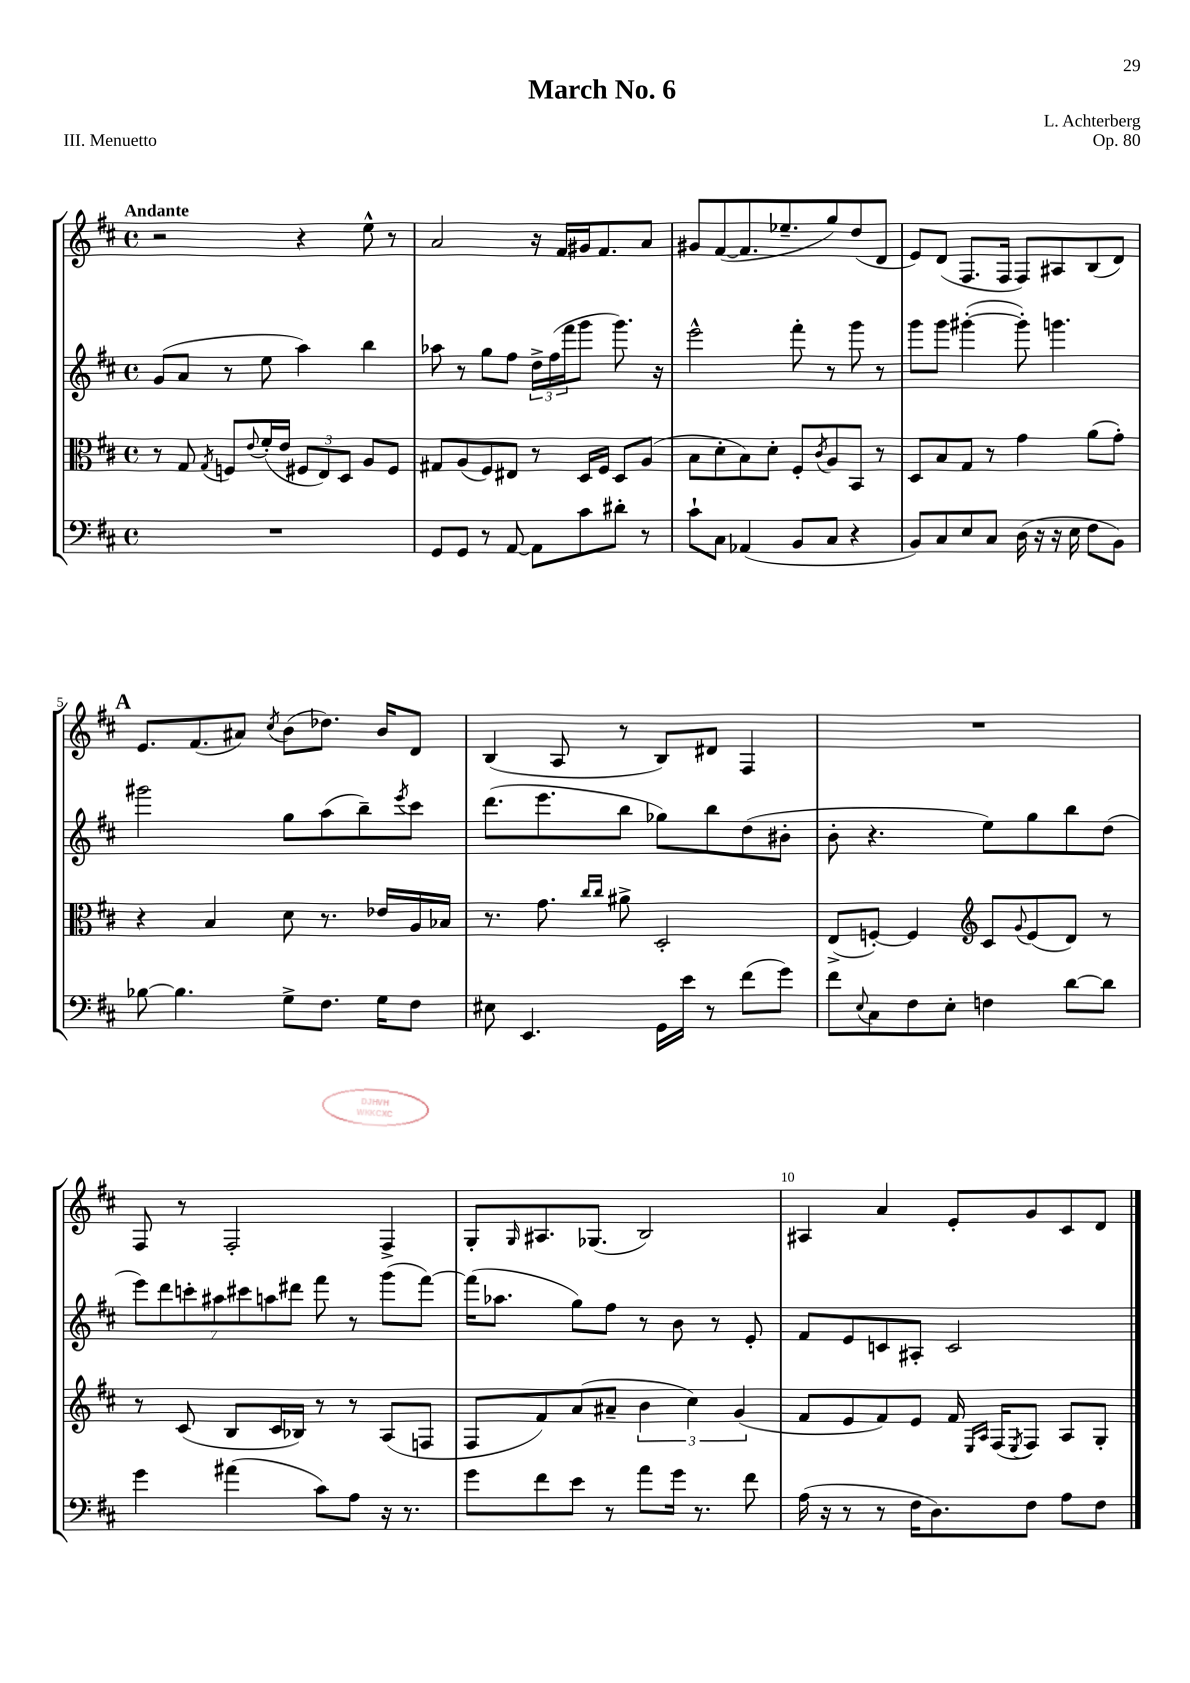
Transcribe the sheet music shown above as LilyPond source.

\header { title = "March No. 6" composer = "L. Achterberg" opus = "Op. 80" piece = "III. Menuetto" }
<<
\new StaffGroup <<
\new Staff = "s0" {
    \clef treble \key d \major \defaultTimeSignature \time 4/4 \tempo "Andante"
    r2 r4 e''8-^ r8 |
    a'2 r16 fis'16 gis'16 fis'8. a'8 |
    gis'8 fis'8~( fis'8. ees''8.-- g''8) d''8( d'8 |
    e'8) d'8( fis8. fis16 fis8) ais8 b8( d'8) |
    \mark \markup { \bold "A" } e'8. fis'8.( ais'8) \acciaccatura { cis''8 } b'8( des''8.) b'16 d'8 |
    b4( a8 r8 b8) dis'8 fis4 |
    R1 |
    fis8 r8 fis2-. fis4-> |
    g8-. \grace { g16 } ais8. ges8.( b2) |
    ais4 a'4 e'8-. g'8 cis'8 d'8 \bar "|." |
}
\new Staff = "s1" {
    \clef treble \key d \major \defaultTimeSignature \time 4/4
    g'8( a'8 r8 e''8 a''4) b''4 |
    aes''8 r8 g''8 fis''8 \tuplet 3/2 { d''16-> fis''16( fis'''16 } g'''8 g'''8.) r16 |
    e'''2-^ fis'''8-. r8 g'''8 r8 |
    g'''8 g'''8 gis'''4~-.( gis'''8-.) g'''4. |
    \mark \markup { \bold "A" } gis'''2 g''8 a''8( b''8--) \acciaccatura { e'''8 } cis'''8 |
    d'''8.( e'''8. b''8 ges''8) b''8 d''8( bis'8-. |
    b'8-. r4. e''8) g''8 b''8 d''8( |
    \tuplet 7/4 { e'''8) d'''8 c'''8-. ais''8 cis'''8 a''8 dis'''8 } fis'''8 r8 g'''8( fis'''8~) |
    fis'''16( aes''8. g''8) fis''8 r8 b'8 r8 e'8-. |
    fis'8 e'8 c'8 ais8-. c'2 \bar "|." |
}
\new Staff = "s2" {
    \clef alto \key d \major \defaultTimeSignature \time 4/4
    r8 g8 \acciaccatura { g8 } f8 \appoggiatura { e'8 } fis'16-.( e'16 \tuplet 3/2 { fis8 e8) d8 } a8 fis8 |
    gis8 a8( fis8) eis8 r8 d16 fis16 d8 a8( |
    b8 d'8-. b8) d'8-. fis8-. \acciaccatura { cis'8 } a8 b,8 r8 |
    d8 b8 g8 r8 g'4 a'8( g'8-.) |
    \mark \markup { \bold "A" } r4 b4 d'8 r8. ees'16 a16 bes16 |
    r8. g'8. \grace { cis''16 cis''16 } ais'8-> d2-. |
    e8->( f8~-.) f4 \clef treble cis'8 \appoggiatura { g'8 } e'8( d'8) r8 |
    r8 cis'8( b8 cis'16 bes16) r8 r8 a8( f8 |
    fis8 fis'8) a'8( ais'8-- \tuplet 3/2 { b'4 cis''4) g'4( } |
    fis'8 e'8 fis'8) e'8 fis'16 \grace { e16 a16 } fis16( \acciaccatura { e8 } fis8) a8 g8-. \bar "|." |
}
\new Staff = "s3" {
    \clef bass \key d \major \defaultTimeSignature \time 4/4
    R1 |
    g,8 g,8 r8 a,8~ a,8 cis'8 dis'8-. r8 |
    cis'8-! cis8 aes,4( b,8 cis8 r4 |
    b,8) cis8 e8 cis8 d16( r16 r16 e16 fis8 b,8) |
    \mark \markup { \bold "A" } bes8~ bes4. g8-> fis8. g16 fis8 |
    eis8 e,4. g,16 e'16 r8 fis'8( g'8) |
    fis'8 \appoggiatura { e8 } cis8 fis8 e8-. f4 d'8~ d'8 |
    g'4 ais'4( cis'8) a8 r16 r8. |
    g'8 fis'8 e'8 r8 a'8 g'16 r8. fis'8 |
    a16( r16 r8 r8 fis16 d8.) fis8 a8 fis8 \bar "|." |
}
>>
>>
\layout { \context { \Score \override BarNumber.break-visibility = ##(#f #t #t) barNumberVisibility = #(every-nth-bar-number-visible 5) } }
